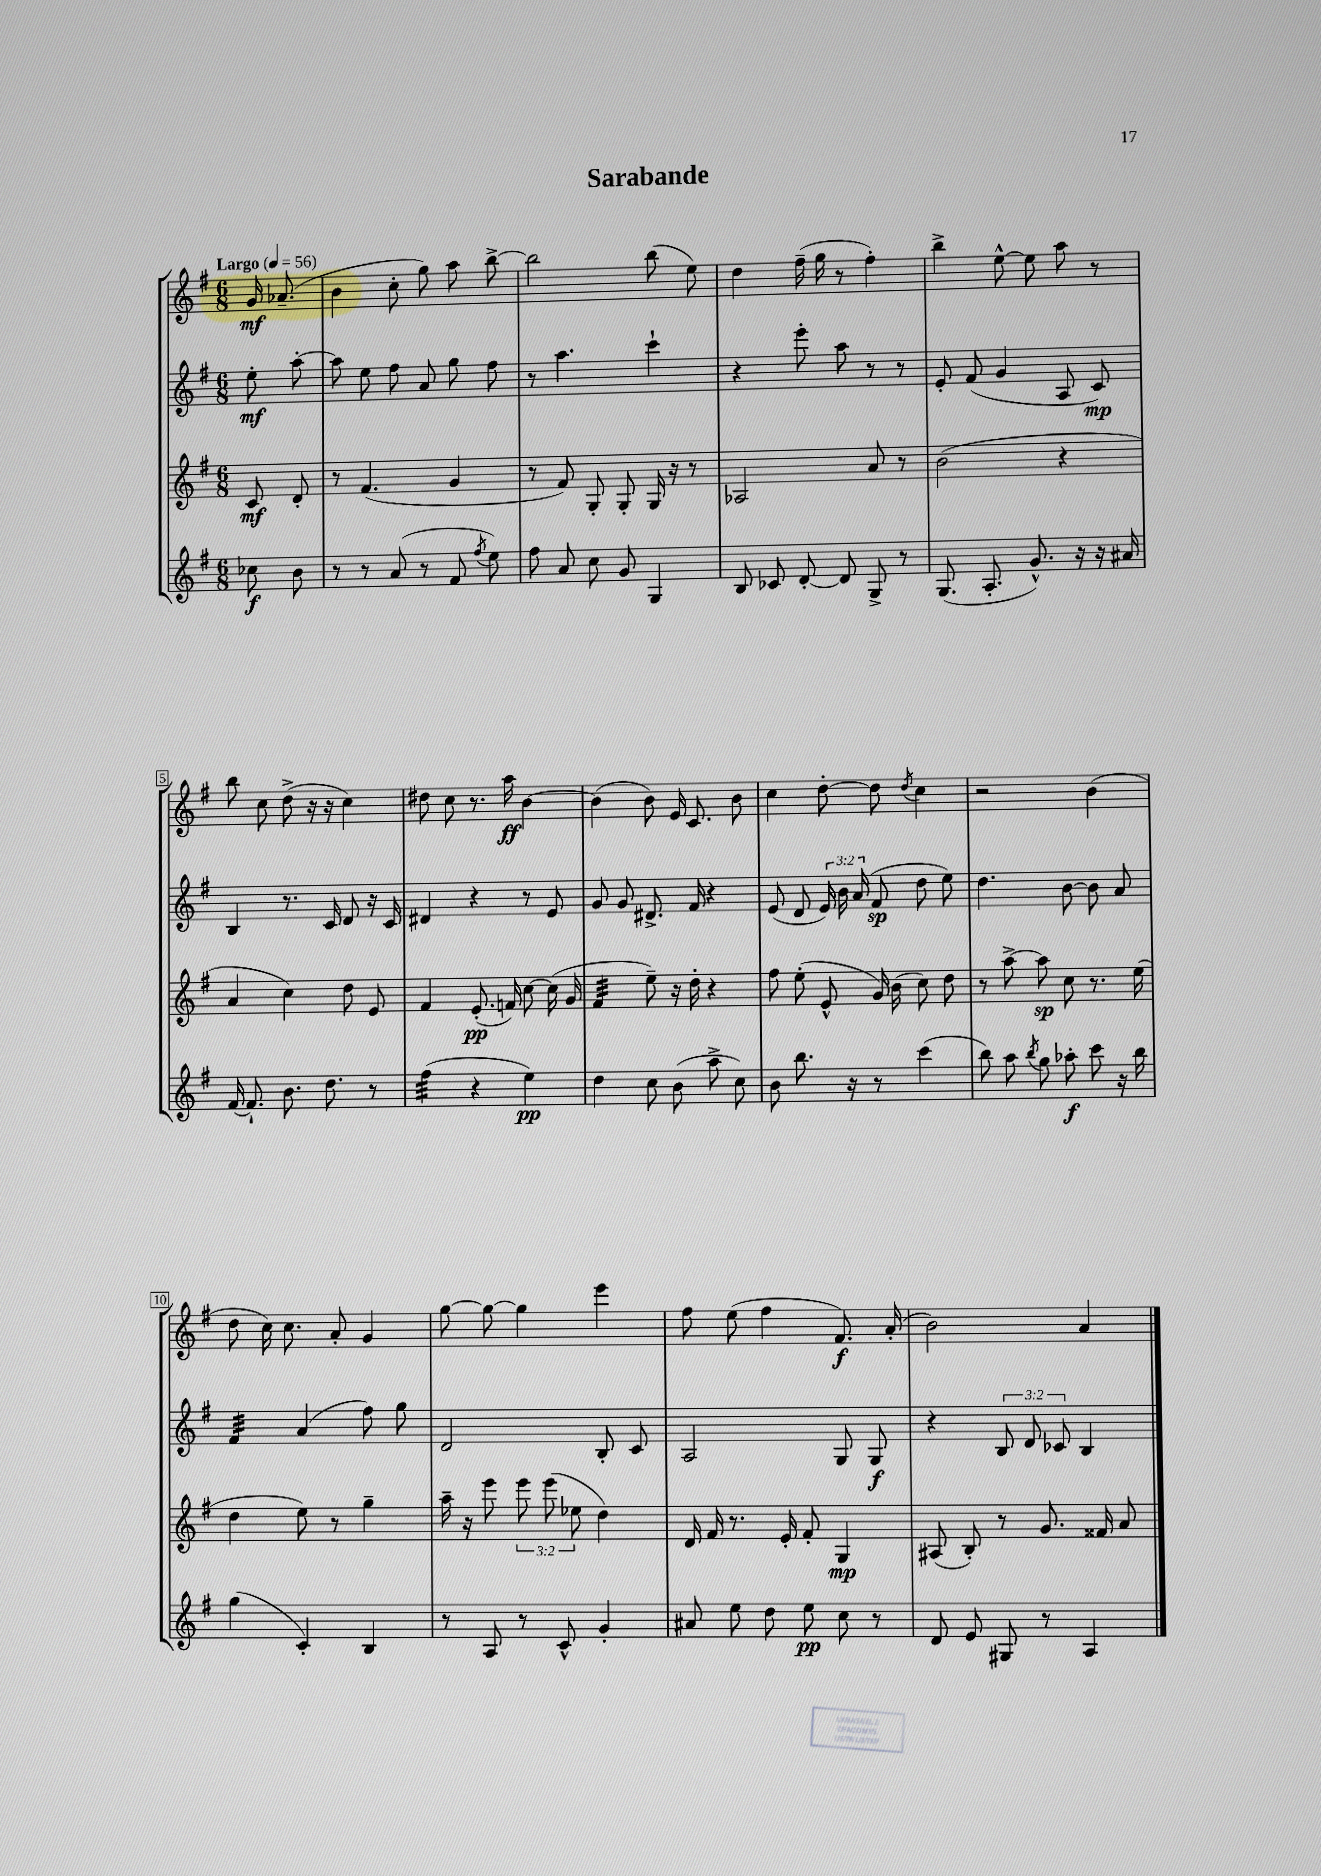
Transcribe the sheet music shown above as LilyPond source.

\header { title = "Sarabande" }
<<
\new StaffGroup <<
\new Staff = "s0" {
    \clef treble \key g \major \numericTimeSignature \time 6/8 \partial 4 \tempo "Largo" 4 = 56
    \autoBeamOff g'16\mf aes'8.--( |
    b'4 c''8-. g''8) a''8 b''8~-> |
    b''2 b''8( e''8) |
    d''4 fis''16--( g''16 r8 fis''4-.) |
    b''4-> e''8~-^ e''8 a''8 r8 |
    b''8 c''8 d''8->( r16 r16 c''4) |
    dis''8 c''8 r8. a''16\ff b'4~ |
    b'4( b'8) e'16 c'8. b'8 |
    c''4 d''8~-. d''8 \acciaccatura { d''8 } c''4 |
    r2 b'4( |
    d''8 c''16) c''8. a'8-. g'4 |
    g''8~ g''8~ g''4 e'''4 |
    fis''8 e''8( fis''4 fis'8.\f) a'16-.( |
    b'2) a'4 \bar "|." |
}
\new Staff = "s1" {
    \clef treble \key g \major \numericTimeSignature \time 6/8 \override Staff.TupletNumber.text = #tuplet-number::calc-fraction-text \partial 4
    \autoBeamOff e''8-.\mf a''8~-. |
    a''8 e''8 fis''8 a'8 g''8 fis''8 |
    r8 a''4. c'''4-! |
    r4 e'''8-. a''8 r8 r8 |
    e'8-. fis'8( g'4 a8 c'8\mp) |
    b4 r8. c'16 d'8 r16 c'16 |
    dis'4 r4 r8 e'8 |
    g'8 g'8 dis'8.-> fis'16 r4 |
    e'8( d'8 \tuplet 3/2 { e'16) b'16 a'16( } fis'8\sp d''8 e''8) |
    d''4. b'8~ b'8 a'8 |
    fis'4:32 a'4( fis''8) g''8 |
    d'2 b8-. c'8 |
    a2 g8 g8\f |
    r4 \tuplet 3/2 { b8 d'8 ces'8 } b4 \bar "|." |
}
\new Staff = "s2" {
    \clef treble \key g \major \numericTimeSignature \time 6/8 \override Staff.TupletNumber.text = #tuplet-number::calc-fraction-text \partial 4
    \autoBeamOff c'8\mf d'8-. |
    r8 fis'4.( g'4 |
    r8 fis'8) g8-. g8-. g16 r16 r8 |
    aes2 a'8 r8 |
    b'2( r4 |
    a'4 c''4) d''8 e'8 |
    fis'4 e'8.-.\pp( f'16) c''8~ c''16( g'16 |
    fis'4:32 e''8--) r16 d''16-. r4 |
    fis''8 e''8-.( e'8-^ g'16) b'16( c''8) d''8 |
    r8 a''8~-> a''8\sp c''8 r8. e''16( |
    d''4 e''8) r8 g''4-- |
    a''16-- r16 e'''8 \tuplet 3/2 { e'''8 e'''8( ees''8 } d''4) |
    d'16 fis'16 r8. e'16-. fis'8-. g4\mp |
    ais8( b8-.) r8 g'8. fisis'16 a'8 \bar "|." |
}
\new Staff = "s3" {
    \clef treble \key g \major \numericTimeSignature \time 6/8 \partial 4
    \autoBeamOff ces''8\f b'8 |
    r8 r8 a'8( r8 fis'8 \acciaccatura { fis''8 } e''8) |
    fis''8 a'8 c''8 g'8 g4 |
    b8 ces'8 d'8~-. d'8 g8-> r8 |
    g8.( a8.-. g'8.-^) r16 r16 ais'16 |
    fis'16~ fis'8.-! b'8. d''8. r8 |
    fis''4:32( r4 e''4\pp) |
    d''4 c''8 b'8( a''8-> c''8) |
    b'8 b''8. r16 r8 c'''4( |
    b''8) a''8 \acciaccatura { b''8 } g''8 aes''8-.\f c'''8 r16 b''16 |
    g''4( c'4-.) b4 |
    r8 a8 r8 c'8-^ g'4-. |
    ais'8 e''8 d''8 e''8\pp c''8 r8 |
    d'8 e'8 gis8 r8 a4 \bar "|." |
}
>>
>>
\layout { \context { \Score \override BarNumber.stencil = #(make-stencil-boxer 0.1 0.3 ly:text-interface::print) } }
